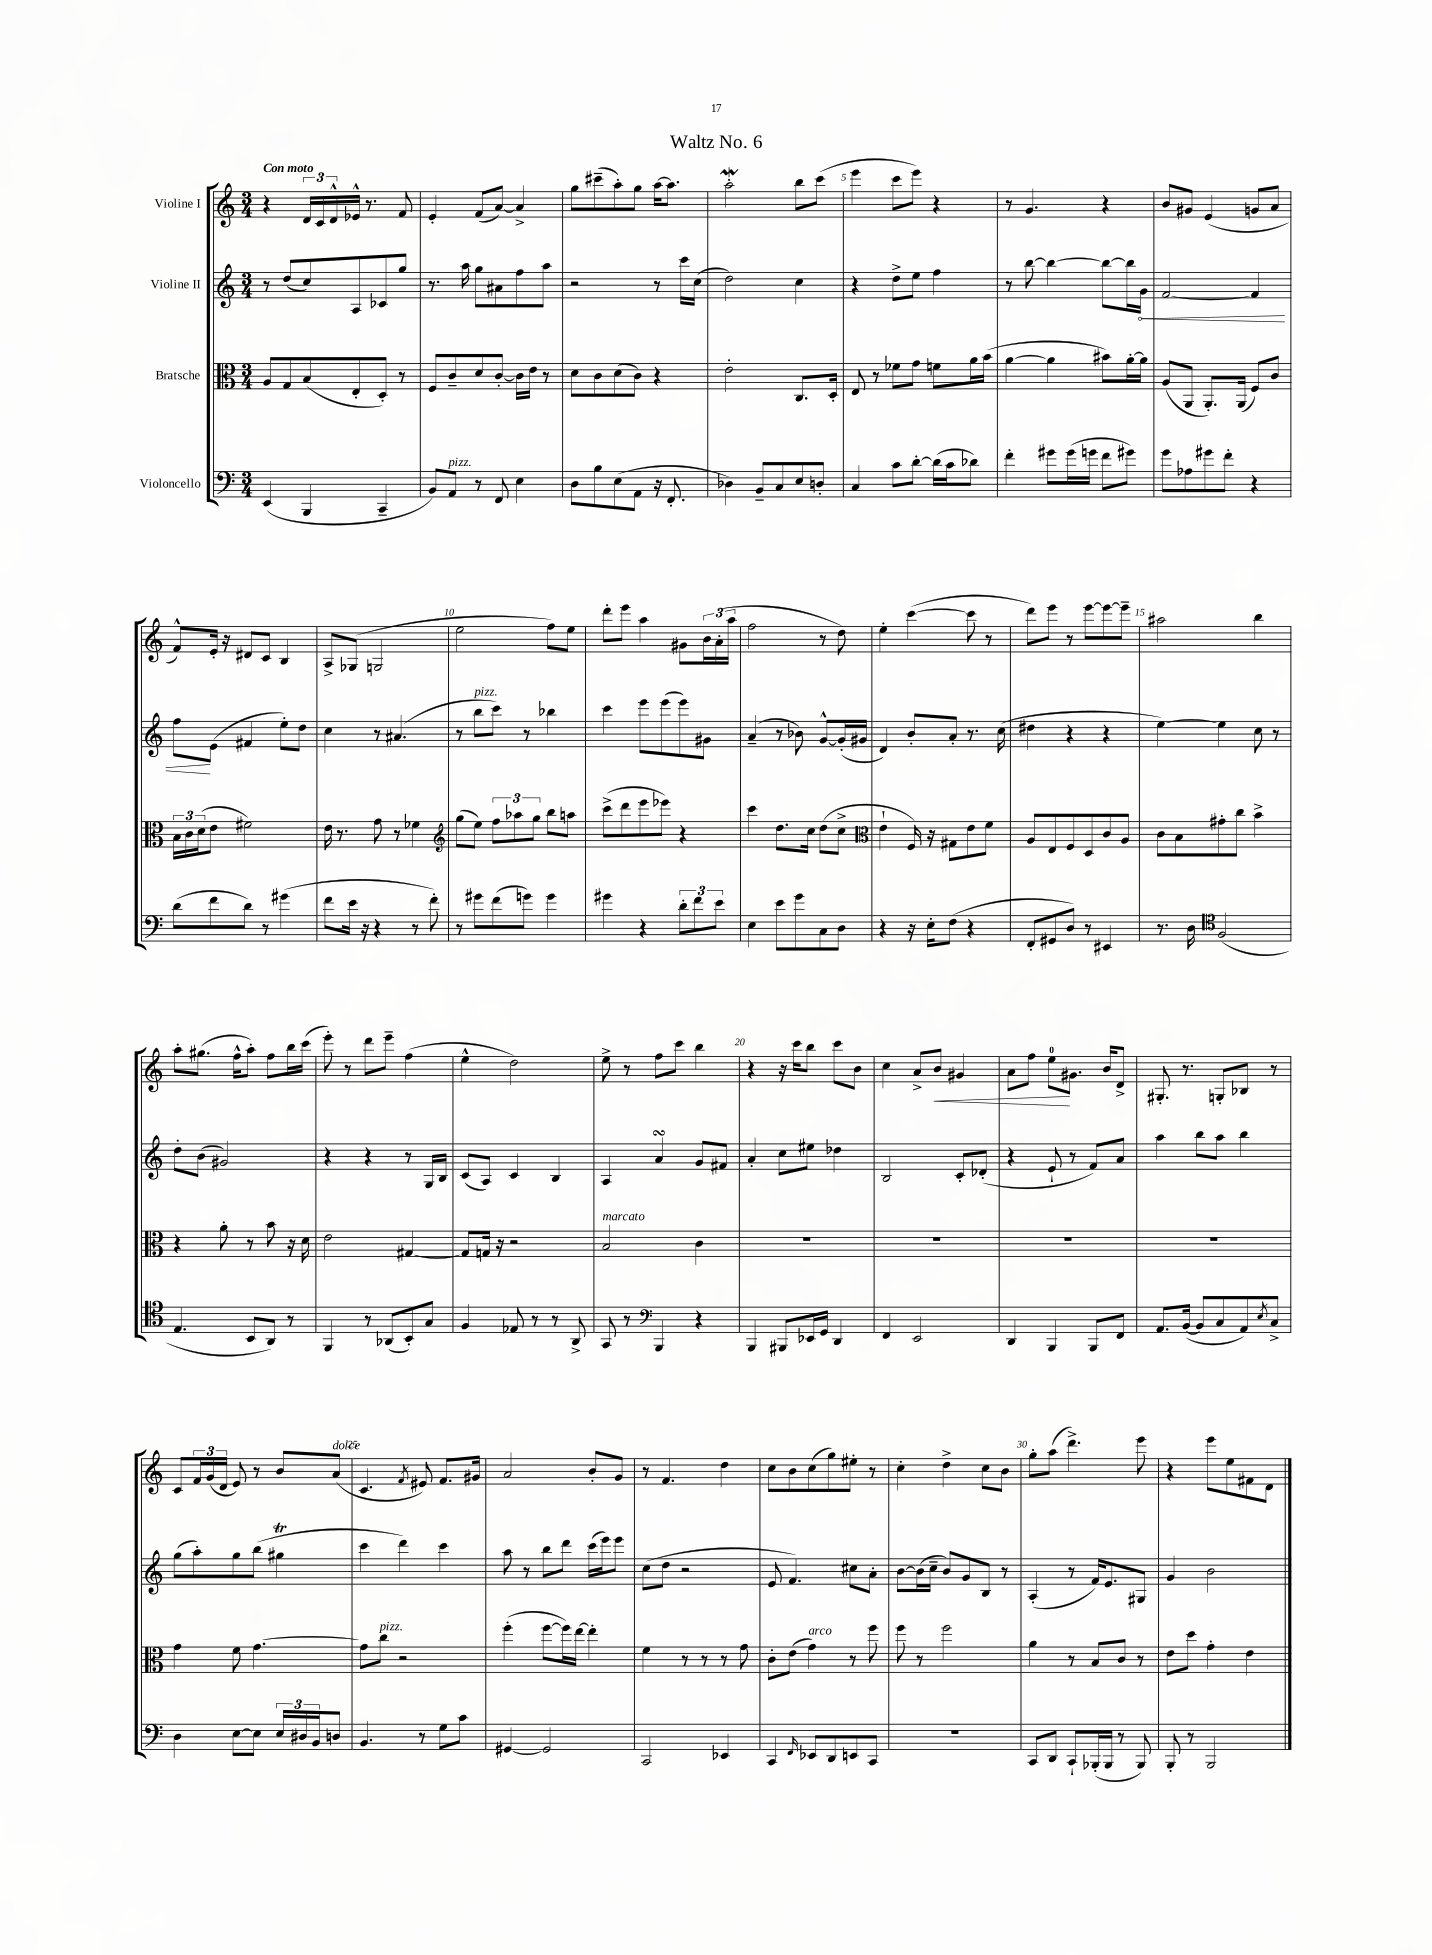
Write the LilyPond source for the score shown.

\header { title = "Waltz No. 6" }
<<
\new StaffGroup <<
\new Staff = "s0" \with { instrumentName = "Violine I" } {
    \clef treble \key c \major \numericTimeSignature \time 3/4 \tempo "Con moto"
    r4 \tuplet 3/2 { d'16 c'16 d'16-^ } ees'16-^ r8. f'8 |
    e'4-. f'8( a'8~) a'4-> |
    g''8 cis'''8--( a''8-.) g''8 a''16~ a''8. |
    a''2-.\mordent b''8 c'''8( |
    e'''4 c'''8 e'''8) r4 |
    r8 g'4. r4 |
    b'8 gis'8 e'4( g'8 a'8 |
    f'8-^) e'16-. r16 dis'8 c'8 b4 |
    a8-> ges8( g2 |
    e''2 f''8) e''8 |
    d'''8-. e'''8 a''4 gis'8 \tuplet 3/2 { b'16 a'16-.( a''16 } |
    f''2 r8 d''8) |
    e''4-. c'''4~( c'''8 r8 |
    d'''8) e'''8 r8 e'''8~ e'''8~ e'''8-- |
    ais''2 b''4 |
    a''8-. gis''8.( f''16-^ a''8-.) f''8 b''16 c'''16( |
    e'''8-.) r8 d'''8 e'''8-- f''4( |
    e''4-^ d''2) |
    e''8-> r8 f''8 c'''8 b''4 |
    r4 r16 c'''16 b''8 c'''8 b'8 |
    c''4 a'8-> b'8\< gis'4 |
    a'8 f''8 e''8-0\! gis'8. b'16 d'8-> |
    gis8.-. r8. g8-. bes8 r8 |
    c'8 \tuplet 3/2 { f'16 g'16( d'16 } e'8) r8 b'8 a'8^\markup { \italic "dolce" }( |
    c'4. \acciaccatura { f'8 } eis'8) f'8. gis'16 |
    a'2 b'8-. g'8 |
    r8 f'4. d''4 |
    c''8 b'8 c''8( g''8) eis''8-. r8 |
    c''4-. d''4-> c''8 b'8 |
    g''8-. a''8( d'''4.->) e'''8 |
    r4 e'''8 e''8 fis'8 d'8 \bar "|." |
}
\new Staff = "s1" \with { instrumentName = "Violine II" } {
    \clef treble \key c \major \numericTimeSignature \time 3/4
    r8 d''8( c''8) a8 ces'8 g''8 |
    r8. a''16 g''8 ais'8 f''8 a''8 |
    r2 r8 c'''16 c''16( |
    d''2) c''4 |
    r4 d''8-> e''8 f''4 |
    r8 b''8~ b''4~ b''8~ b''16 \once \override Hairpin.circled-tip = ##t g'16\< |
    f'2~ f'4 |
    f''8\! e'8( fis'4 e''8-.) d''8 |
    c''4 r8 ais'4.( |
    r8 b''8^\markup { \italic "pizz." } c'''8) r8 bes''4 |
    c'''4 e'''8 e'''8( e'''8) gis'8 |
    a'4--( r8 bes'8) g'8~-^ g'16-.( gis'16 |
    d'4) b'8-. a'8-. r8. c''16( |
    dis''4 r4 r4 |
    e''4~) e''4 c''8 r8 |
    d''8-. b'8( gis'2) |
    r4 r4 r8 g16 b16 |
    c'8( a8) c'4 b4 |
    a4 a'4\turn g'8 fis'8 |
    a'4-. c''8 eis''8 des''4 |
    b2 c'8-. des'8-.( |
    r4 e'8-! r8 f'8) a'8 |
    a''4 b''8 a''8 b''4 |
    g''8( a''8-.) g''8 b''8( gis''4\trill |
    c'''4 d'''4) c'''4 |
    a''8 r8 b''8 d'''8 c'''16( e'''16) e'''8 |
    c''8( d''8 r2 |
    e'8 f'4.) cis''8 a'8-. |
    b'8~ b'16( c''16-- b'8) g'8 b8 r8 |
    a4-.( r8 f'16) e'8. gis8 |
    g'4 b'2 \bar "|." |
}
\new Staff = "s2" \with { instrumentName = "Bratsche" } {
    \clef alto \key c \major \numericTimeSignature \time 3/4
    a8 g8 b8( e8-. d8-.) r8 |
    f8 c'8-- d'8 c'8~-. c'16 e'16 r8 |
    d'8 c'8 d'8( c'8) r4 |
    e'2-. c8. d16-. |
    e8 r8 fes'8 g'8 f'8 a'16 b'16( |
    a'4~ a'4 bis'8) a'16~-. a'16 |
    a8( a,8 a,8.-.) a,16( f8) c'8 |
    \tuplet 3/2 { b16 c'16 d'16( } e'8 fis'2) |
    e'16 r8. g'8 r8 fes'4 |
    \clef treble g''8( e''8) \tuplet 3/2 { f''8 aes''8 g''8 } b''8 a''8 |
    c'''8->( d'''8 e'''8 ees'''8) r4 |
    c'''4 d''8. c''16 d''8( c''8-> |
    \clef alto e'4-! f16) r16 gis8 e'8 f'8 |
    a8 e8 f8 d8 c'8 a8 |
    c'8 b8 gis'8-. c''8 b'4-> |
    r4 a'8-. r8 b'8 r16 d'16 |
    e'2 gis4~ |
    gis8 g16 r16 r2 |
    b2^\markup { \italic "marcato" } c'4 |
    R2. |
    R2. |
    R2. |
    R2. |
    g'4 f'8 g'4.~ |
    g'8 c''8^\markup { \italic "pizz." } r2 |
    f''4-.( f''8~ f''16) e''16~ e''4-. |
    f'4 r8 r8 r8 g'8 |
    c'8-. e'8( g'4^\markup { \italic "arco" }) r8 f''8 |
    f''8 r8 f''2 |
    a'4 r8 b8 c'8 r8 |
    e'8 d''8 g'4-. e'4 \bar "|." |
}
\new Staff = "s3" \with { instrumentName = "Violoncello" } {
    \clef bass \key c \major \numericTimeSignature \time 3/4
    e,4( b,,4 c,4-- |
    b,8) a,8^\markup { \italic "pizz." } r8 f,8 e4 |
    d8 b8 e8( a,8 r16 f,8.-. |
    des4) b,8-- c8 e8 d8-. |
    c4 c'8 d'8~-. d'16( c'16 des'8) |
    f'4-. gis'8 gis'16( g'16 f'8 gis'8) |
    g'8 aes8 gis'8 f'8-. r4 |
    d'8( f'8 d'8) r8 gis'4( |
    f'8 e'16 r16 r4 r8 f'8-.) |
    r8 gis'8 f'8( g'8) g'4 |
    gis'4 r4 \tuplet 3/2 { d'8-. f'8 e'8 } |
    e4 e'8 g'8 c8 d8 |
    r4 r16 e16-. f8( r4 |
    f,8-. gis,8 d8) r8 eis,4 |
    r8. d16 \clef tenor f2( |
    e4. b,8 a,8) r8 |
    f,4 r8 aes,8( b,8-.) g8 |
    f4 ees8 r8 r8 a,8-> |
    g,8 r8 \clef bass b,,4 r4 |
    b,,4 bis,,8 ees,16 g,16 d,4 |
    f,4 e,2 |
    d,4 b,,4 b,,8 f,8 |
    a,8. b,16~( b,8 c8 a,8) \acciaccatura { e8 } c8-> |
    d4 e8~ e8 \tuplet 3/2 { e16 dis16 b,16 } d8 |
    b,4. r8 g8 c'8 |
    gis,4~ gis,2 |
    c,2 ees,4 |
    c,4 \grace { f,16 } ees,8 d,8 e,8 c,8 |
    R2. |
    c,8 d,8 c,8-! bes,,16-.( bes,,16 r8 bes,,8) |
    b,,8-. r8 b,,2 \bar "|." |
}
>>
>>
\layout { \context { \Score \override BarNumber.break-visibility = ##(#f #t #t) barNumberVisibility = #(every-nth-bar-number-visible 5) } }
